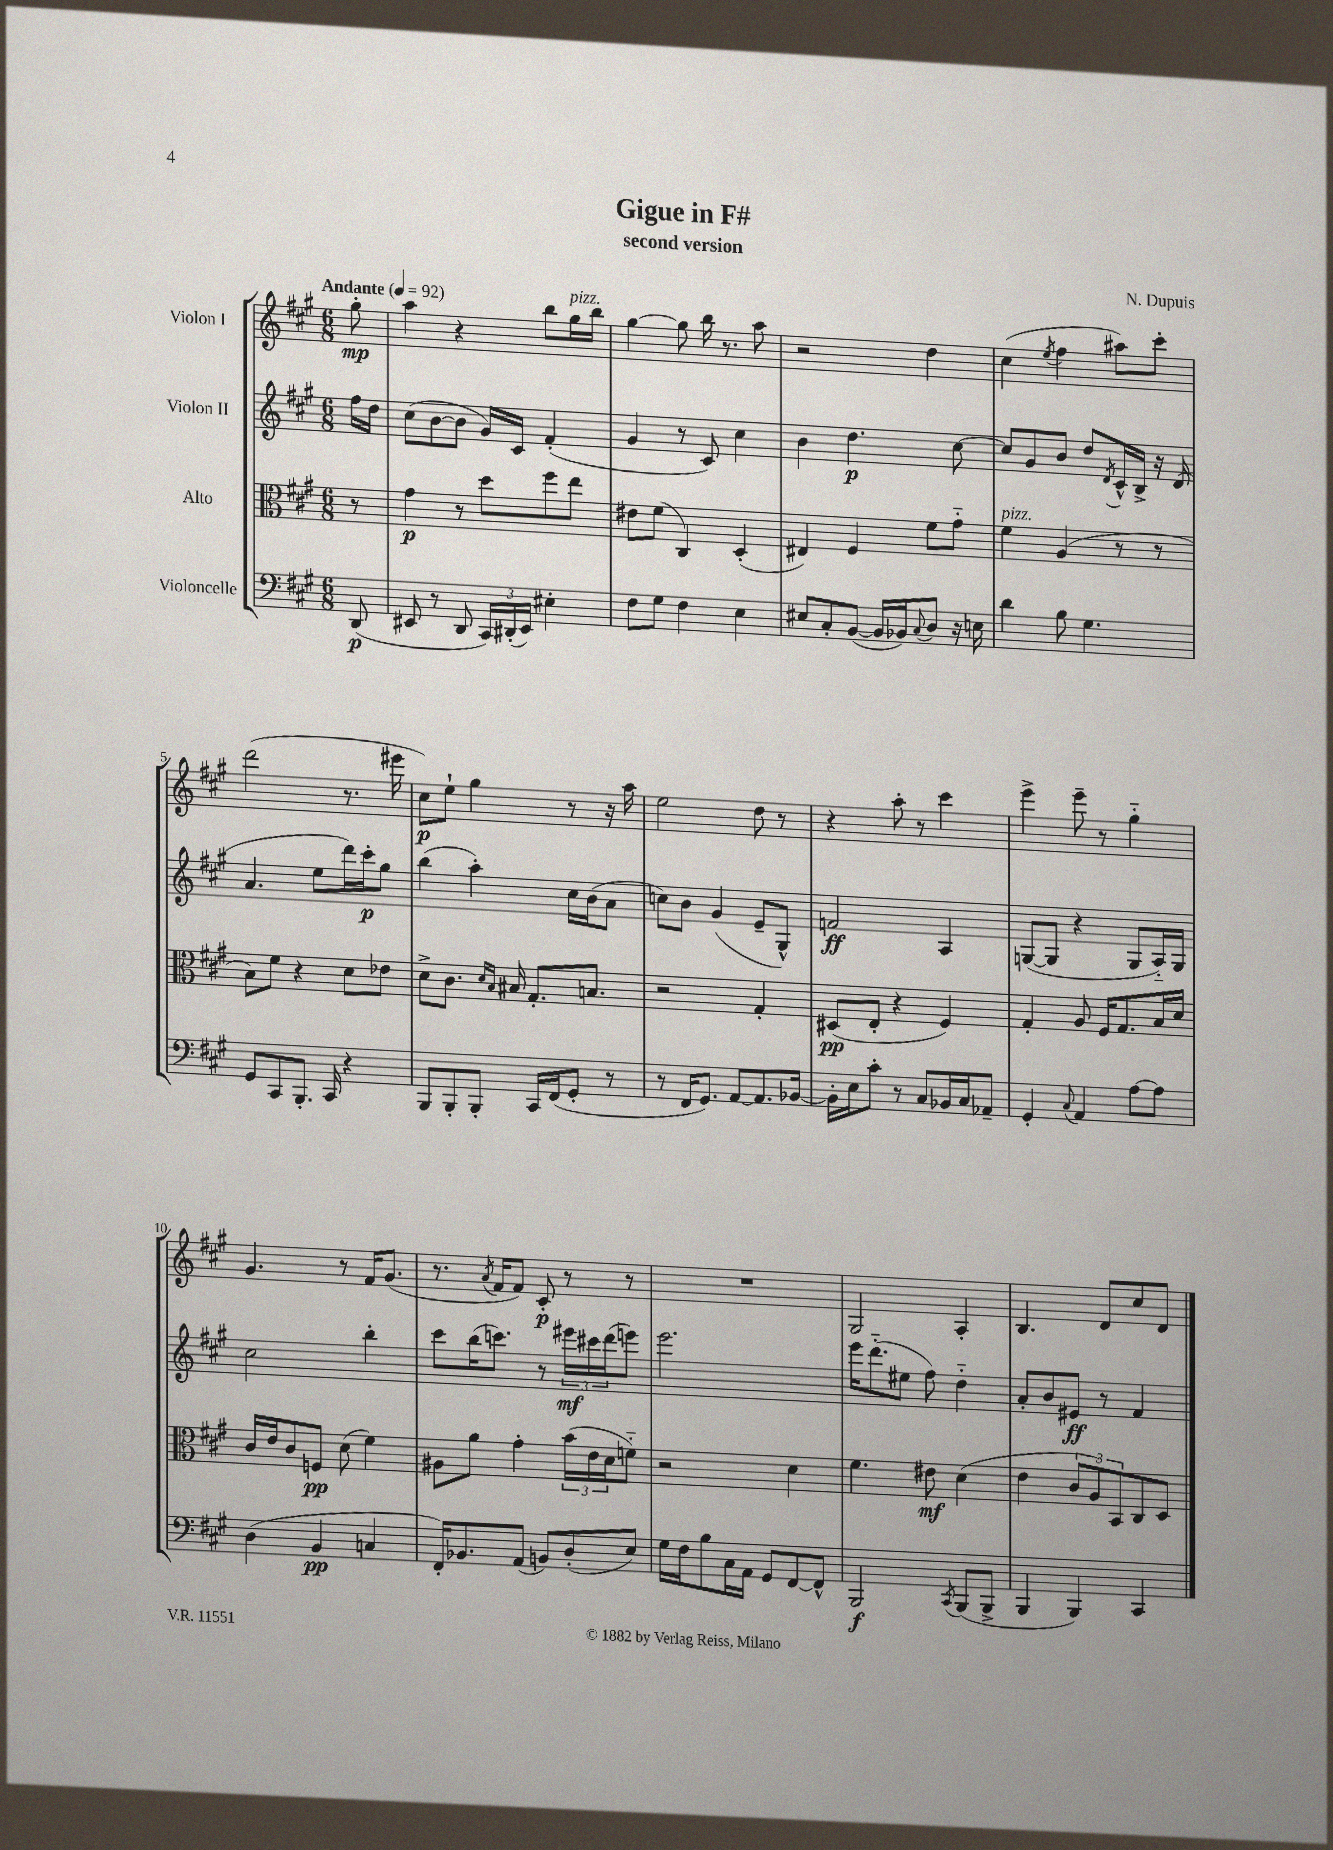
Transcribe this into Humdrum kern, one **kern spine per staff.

**kern	**dynam	**kern	**dynam	**kern	**dynam	**kern	**dynam
*part4	*part4	*part3	*part3	*part2	*part2	*part1	*part1
*staff4	*staff4	*staff3	*staff3	*staff2	*staff2	*staff1	*staff1
*I"Violoncelle	*	*I"Alto	*	*I"Violon II	*	*I"Violon I	*
*clefF4	*	*clefC3	*	*clefG2	*	*clefG2	*
*k[f#c#g#]	*	*k[f#c#g#]	*	*k[f#c#g#]	*	*k[f#c#g#]	*
*M6/8	*	*M6/8	*	*M6/8	*	*M6/8	*
*MM92	*	*MM92	*	*MM92	*	*MM92	*
=	=	=	=	=	=	=	=
!	!	!	!	!	!	!LO:TX:a:B:t=Andante	!
(8DD/	p	8r	.	16ff#\LL	.	8gg#'\	mp
.	.	.	.	16dd\JJ	.	.	.
=1	=1	=1	=1	=1	=1	=1	=1
8EE#X/	.	4g#\	p	(8cc#\L	.	4aa\	.
8r	.	.	.	[8b\	.	.	.
8DD/	.	8r	.	8b\J]	.	4r	.
24CC#/LL)	.	8dd\L	.	16g#/LL)	.	.	.
(24DD#X'/	.	.	.	.	.	.	.
.	.	.	.	16c#/JJ	.	.	.
24EE#/JJ)	.	.	.	.	.	.	.
4E#X'\	.	8ff#\	.	(4f#'/	.	8bb\L	.
!	!	!	!	!	!	!LO:TX:a:i:t=pizz.	!
.	.	8ee\J	.	.	.	16gg#\L	.
.	.	.	.	.	.	16bb\JJ	.
=2	=2	=2	=2	=2	=2	=2	=2
8F#\L	.	8e#X\L	.	4g#/	.	[4gg#\	.
8G#\J	.	(8f#\J	.	.	.	.	.
4F#\	.	4C#/)	.	8r	.	8gg#\]	.
.	.	.	.	8c#/)	.	16bb\	.
.	.	.	.	.	.	8.r	.
4E\	.	(4D'/	.	4cc#\	.	.	.
.	.	.	.	.	.	8aa\	.
=3	=3	=3	=3	=3	=3	=3	=3
8E#X/L	.	4E#X/)	.	4b\	.	2r	.
8C#'/	.	.	.	.	.	.	.
([8BB/J	.	4F#/	.	4.dd\	p	.	.
16BB/LL]	.	.	.	.	.	.	.
16BB-X/J)	.	.	.	.	.	.	.
8qqC#/	.	.	.	.	.	.	.
8D/J	.	8f#\L	.	.	.	4dd\	.
16r	.	8g#\J	.	[8cc#\	.	.	.
16En\	.	.	.	.	.	.	.
=4	=4	=4	=4	=4	=4	=4	=4
!	!	!LO:TX:a:i:t=pizz.	!	!	!	!	!
4d\	.	4f#\	.	8cc#/L]	.	(4cc#\	.
.	.	.	.	8g#/	.	.	.
.	.	.	.	.	.	8qee/	.
8B\	.	(4A/	.	8b/J	.	4ff#\	.
4.G#\	.	.	.	8dd/L	.	.	.
.	.	.	.	8qd/	.	.	.
.	.	8r	.	16c#^^/L	.	8aa#X\L)	.
.	.	.	.	16B^/JJ	.	.	.
.	.	8r	.	16r	.	8ccc#'\J	.
.	.	.	.	(16d/	.	.	.
!!LO:LB:g=z
=5	=5	=5	=5	=5	=5	=5	=5
8GG#/L	.	8B\L)	.	4.a/	.	(2ddd\	.
8CC#/	.	8f#\J	.	.	.	.	.
8.BBB'/J	.	4r	.	.	.	.	.
.	.	.	.	8ee\L	.	.	.
16CC#/	.	.	.	.	.	.	.
4r	.	8d\L	.	16ddd\L)	.	8.r	.
.	.	.	.	16ccc#'\J	p	.	.
.	.	8e-X\J	.	8gg#\J	.	.	.
.	.	.	.	.	.	16eee#X\	.
=6	=6	=6	=6	=6	=6	=6	=6
8BBB/L	.	8d^\L	.	(4bb\	.	8cc#\L)	p
8BBB'/	.	8.c#\J	.	.	.	8ee`\J	.
8BBB'/J	.	.	.	4aa'\)	.	4gg#\	.
.	.	16qqd/LL	.	.	.	.	.
.	.	16qqB/JJ	.	.	.	.	.
.	.	16B#X/	.	.	.	.	.
16CC#/LL	.	8.G#'/L	.	.	.	.	.
(16FF#/J	.	.	.	.	.	.	.
8GG#'/J	.	.	.	16cc#\LL	.	8r	.
.	.	8.Bn/J	.	(16b\J	.	.	.
8r	.	.	.	8a\J	.	16r	.
.	.	.	.	.	.	16aa\	.
=7	=7	=7	=7	=7	=7	=7	=7
8r	.	2r	.	8ccn\L)	.	2ee\	.
16FF#/KL	.	.	.	8b\J	.	.	.
8.GG#/J)	.	.	.	.	.	.	.
.	.	.	.	(4g#/	.	.	.
[8AA/L	.	.	.	.	.	.	.
8.AA/]	.	4G#'/	.	8e~/L	.	8dd\	.
.	.	.	.	8G#^^/J)	.	8r	.
[16BB-X/Jk	.	.	.	.	.	.	.
=8	=8	=8	=8	=8	=8	=8	=8
16BB-'\LL]	.	(8D#X/L	pp	2fn/	ff	4r	.
16E\J	.	.	.	.	.	.	.
8c#'\J	.	8E'/J	.	.	.	.	.
8r	.	4r	.	.	.	8aa'\	.
8C#/L	.	.	.	.	.	8r	.
16BB-X/L	.	4F#/)	.	4A/	.	4ccc#\	.
16C#/J	.	.	.	.	.	.	.
8AA-X~/J	.	.	.	.	.	.	.
=9	=9	=9	=9	=9	=9	=9	=9
4GG#'/	.	4G#'/	.	([8Gn/L	.	4eee^\	.
.	.	.	.	8G/J]	.	.	.
8qqC#/	.	.	.	.	.	.	.
4AA/	.	8A/	.	4r	.	8eee~\	.
.	.	16F#/KL	.	.	.	8r	.
.	.	8.G#/	.	.	.	.	.
[8A\L	.	.	.	8G/L	.	4gg#\	.
8A\J]	.	16B/L	.	16A/L)	.	.	.
.	.	16d/JJ	.	16G/JJ	.	.	.
!!LO:LB:g=z
=10	=10	=10	=10	=10	=10	=10	=10
(4D\	.	16c#/LL	.	2cc#\	.	4.g#/	.
.	.	16e/J	.	.	.	.	.
.	.	8c#/	.	.	.	.	.
4BB/	pp	8Fn/J	pp	.	.	.	.
.	.	(8d\	.	.	.	8r	.
4Cn/	.	4f#\)	.	4bb'\	.	16f#/KL	.
.	.	.	.	.	.	(8.g#/J	.
=11	=11	=11	=11	=11	=11	=11	=11
16FF#'/KL)	.	8A#X\L	.	8ccc#\L	.	8.r	.
8.BB-X/	.	.	.	.	.	.	.
.	.	8a\J	.	(16bb\K	.	.	.
.	.	.	.	.	.	8qa/	.
.	.	.	.	8.cccn\J)	.	16f#/KL	.
(8AA/J	.	4g#'\	.	.	.	8f#/J)	.
8BBn/L)	.	.	.	8r	.	8c#'/	p
(8D'/	.	(24b\LL	.	24eee#X\LL	mf	8r	.
.	.	24e\	.	24ccc#X\	.	.	.
.	.	24d\J	.	(24ddd\J	.	.	.
8E/J)	.	8fn\J)	.	8eeen\J)	.	8r	.
=12	=12	=12	=12	=12	=12	=12	=12
16G#\LL	.	2r	.	2.eee\	.	2.r	.
16F#\J	.	.	.	.	.	.	.
8B\	.	.	.	.	.	.	.
16C#\L	.	.	.	.	.	.	.
16AA\JJ	.	.	.	.	.	.	.
8GG#/L	.	.	.	.	.	.	.
[8FF#/	.	4d\	.	.	.	.	.
8FF#^^/J]	.	.	.	.	.	.	.
=13	=13	=13	=13	=13	=13	=13	=13
2BBB/	f	4.f#\	.	16eee\KL	.	2G#/	.
.	.	.	.	(8.ddd\	.	.	.
.	.	.	.	8ee#X\J	.	.	.
.	.	8e#X\	mf	8ff#\)	.	.	.
8qCC#/	.	.	.	.	.	.	.
(8BBB/L	.	(4d\	.	4dd\	.	4A'/	.
8BBB^/J	.	.	.	.	.	.	.
=14	=14	=14	=14	=14	=14	=14	=14
4BBB/	.	4e\	.	8a'/L	.	4.B/	.
.	.	.	.	8b/	.	.	.
4BBB/)	.	12c#/L	.	8e#X/J	ff	.	.
.	.	12A/)	.	.	.	.	.
.	.	.	.	8r	.	8d/L	.
.	.	12BB/	.	.	.	.	.
4CC#/	.	8C#/	.	4f#/	.	8cc#/	.
.	.	8D/J	.	.	.	8d/J	.
==	==	==	==	==	==	==	==
*-	*-	*-	*-	*-	*-	*-	*-
